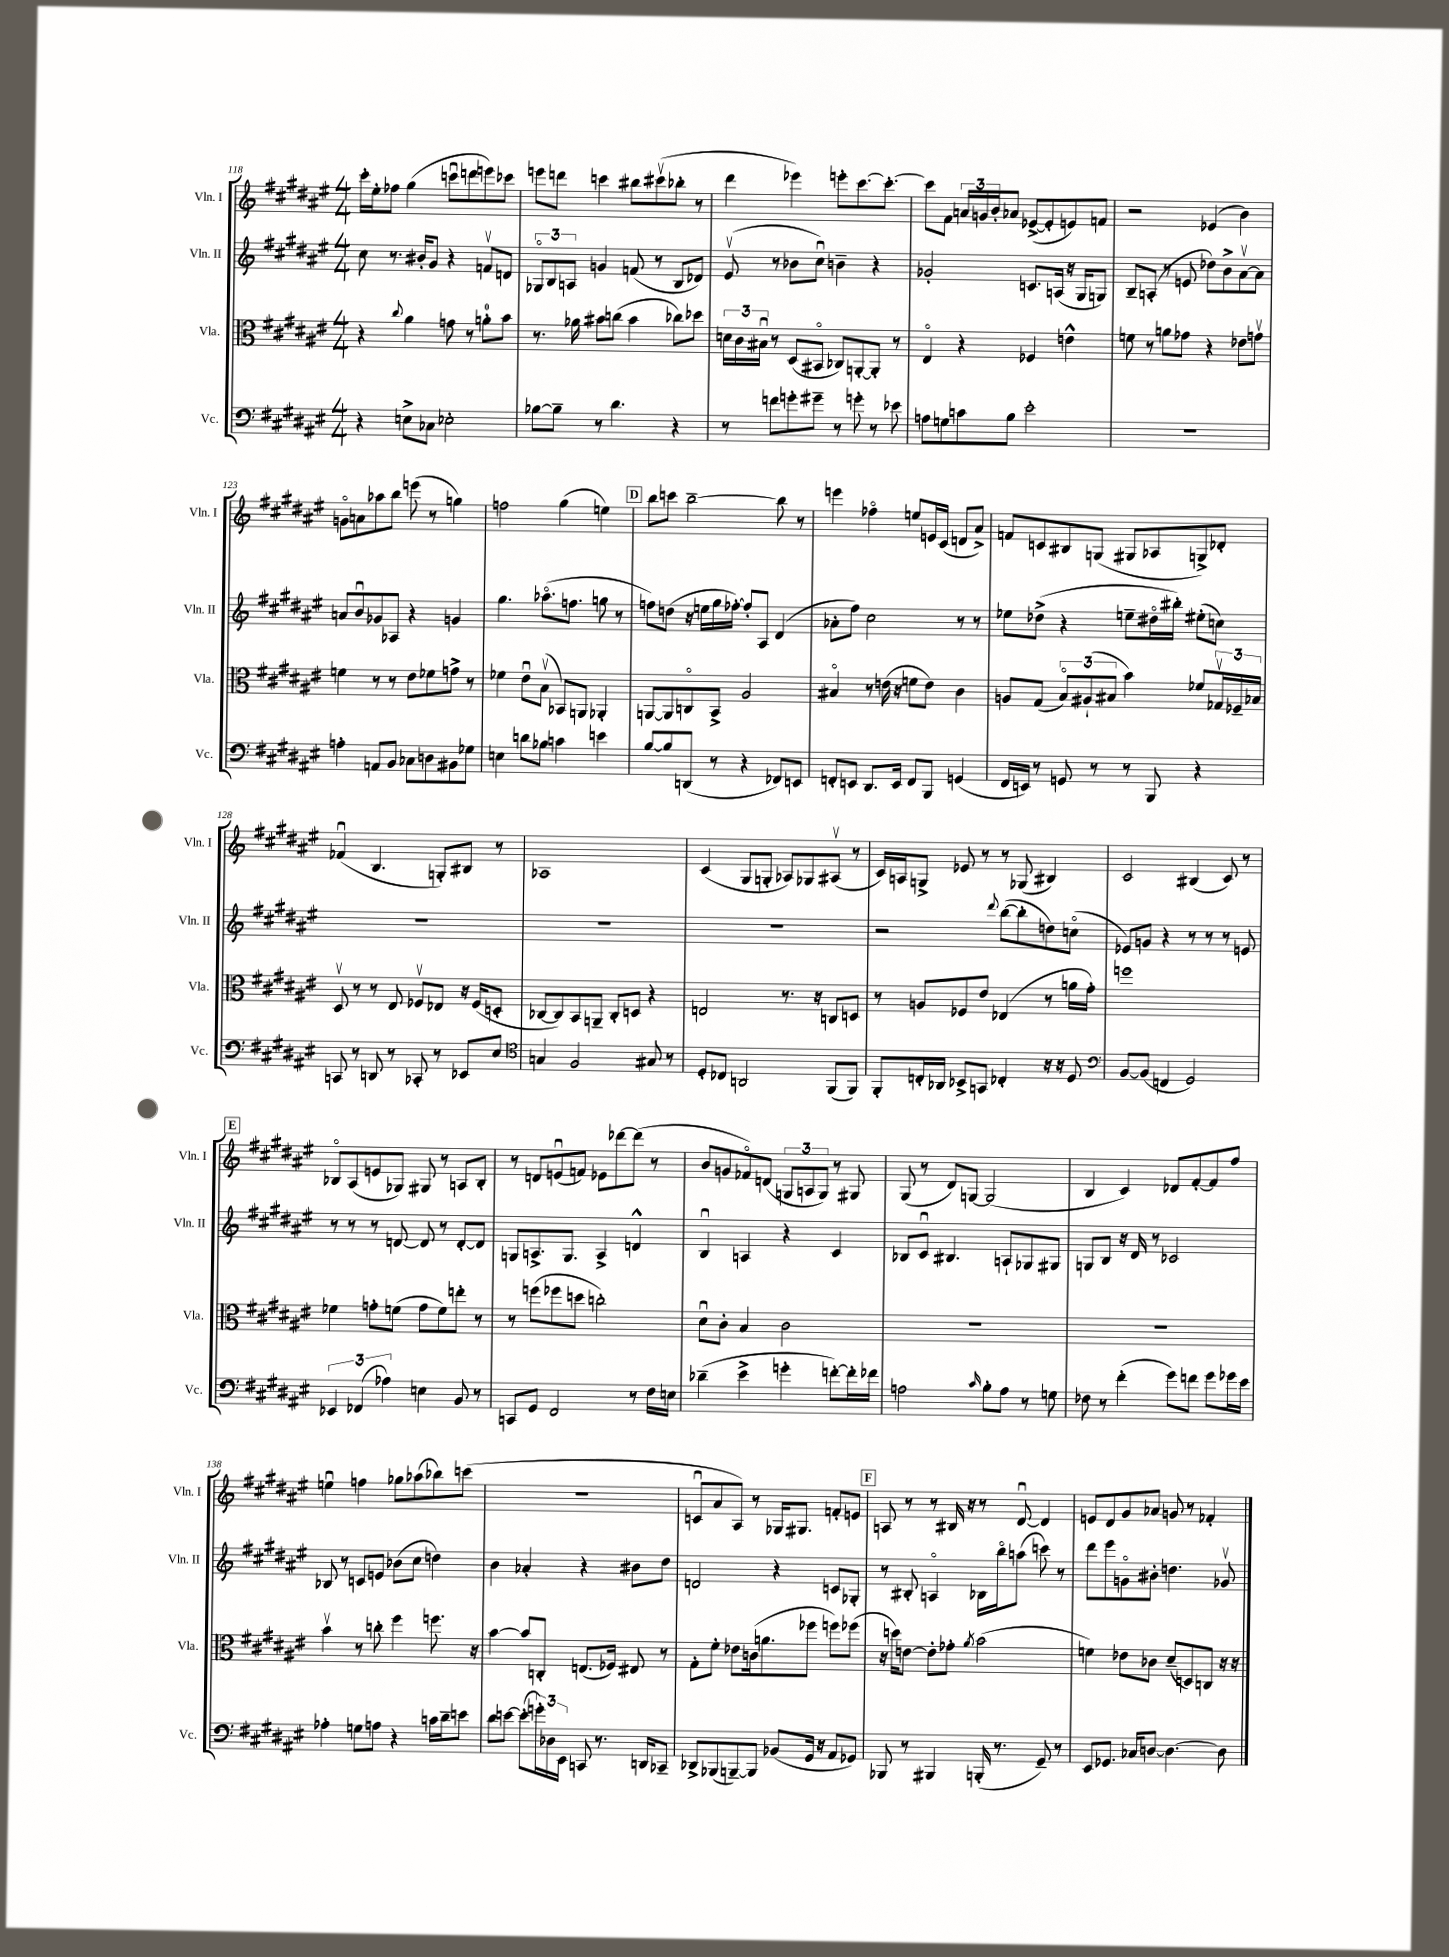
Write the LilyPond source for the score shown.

<<
\new StaffGroup <<
\new Staff = "s0" \with { instrumentName = "Vln. I" shortInstrumentName = "Vln. I" } {
    \clef treble \key fis \major \numericTimeSignature \time 4/4
    cis'''16-. eis''16-. fes''8 gis''4( c'''8\downbow d'''8 e'''8) ces'''8 |
    e'''8 d'''8 c'''4 bis''8 cis'''8\upbow( bes''8-. r8 |
    dis'''4 ees'''4) e'''8-. cis'''8.~ cis'''8.~-. |
    cis'''8 fis'8 \tuplet 3/2 { a'16 g'16 b'16-. } aes'8 ees'8~->( ees'8-. e'8) f'8 |
    r2 ees'4( b'4) |
    g'8\flageolet a'8 aes''8 b''8 e'''8( r8 g''4) |
    f''2 gis''4( e''4) |
    \mark \markup { \box "D" } b''8 c'''8 b''2~-- b''8 r8 |
    e'''4 fes''4\flageolet e''8 e'16 cis'16( d'8 ais'8->) |
    f'8 c'8 bis8 g8( gis8 aes8 g8->) des'8-. |
    fes'4\downbow( b4. g8-.) bis8 r8 |
    aes1 |
    cis'4( gis8 g8-. aes8) ges8 ais8\upbow( r8 |
    cis'16) a16 g8-> ees'8 r8 r8 ges8( bis4) |
    cis'2 bis4( cis'8) r8 |
    \mark \markup { \box "E" } bes8\flageolet ais8( e'8 ges8) gis8 r8 a8 bes8-. |
    r8 d'8 e'8\downbow( f'8) ees'8 des'''8~ des'''8( r8 |
    b'8 g'8 fes'8\flageolet) d'8( \tuplet 3/2 { g8 a8 g8) } r8 gis8 |
    gis8( r8 dis'8) g8~ g2( |
    b4 cis'4) des'8 fis'8~-. fis'8 fis''8 |
    e''4\downbow f''4 ges''8 aes''8( bes''8) c'''8( |
    r1 |
    c'8\downbow ais'8 ais8) r8 ges16 gis8. f'8-. e'8 |
    \mark \markup { \box "F" } a8 r8 r8 bis16 r16 r8 dis'8~\downbow dis'4 |
    e'8 dis'8 gis'8 aes'8 g'8 r8 fes'4-. \bar "|." |
}
\new Staff = "s1" \with { instrumentName = "Vln. II" shortInstrumentName = "Vln. II" } {
    \clef treble \key fis \major \numericTimeSignature \time 4/4
    cis''8 r8. bis'16-. gis'8 r4 f'8\upbow d'8 |
    \tuplet 3/2 { ges8\flageolet b8 a8 } g'4 f'8( r8 b8 des'8) |
    eis'8\upbow( r8 bes'8 cis''8\downbow) b'4-- r4 |
    ges'2-. c'8. a16( r16 gis16 g8) |
    b8-- a8-.( r8 e'8 des''8) b'8-> ais'8~\upbow ais'8 |
    a'8 b'8\downbow ges'8 aes8 r4 g'4 |
    gis''4. aes''8.\flageolet( f''8. g''8 r8 |
    \mark \markup { \box "D" } f''8) d''8( r16 e''16 gis''16 fes''16~-.) fes''8-. ais8 dis'4( |
    aes'8-. fis''8) cis''2 r8 r8 |
    ees''8 des''8->( r4 e''8-- dis''16\flageolet bis''16-.) eis''8-.( c''8) |
    R1 |
    R1 |
    R1 |
    r2 \appoggiatura { dis'''8 } b''8~( b''8-. d''8) c''8\flageolet( |
    ees'8) g'8 r4 r8 r8 r8 e'8 |
    \mark \markup { \box "E" } r8 r8 r8 d'8~ d'8 r8 d'8~-. d'8 |
    g8 a8.-> g8. a4-> d'4-^ |
    b4\downbow a4 r4 cis'4 |
    bes8 cis'8\downbow bis4. a8-! ges8 gis8 |
    g8 b8 r16 dis'16 r8 ces'2 |
    bes8 r8 c'8 e'8 bes'8( cis''8 d''4) |
    b'4 aes'4-. r4 bis'8 dis''8 |
    d'2 r4 c'8 ges8-. |
    \mark \markup { \box "F" } r8 bis8-. a4\flageolet bes16 b''16\flageolet a''8( c'''8) r8 |
    dis'''8 eis'''8 g'8\flageolet bis'8-. d''4. ges'8\upbow \bar "|." |
}
\new Staff = "s2" \with { instrumentName = "Vla." shortInstrumentName = "Vla." } {
    \clef alto \key fis \major \numericTimeSignature \time 4/4
    r4 \appoggiatura { cis''8 } ais'4 g'8 r8 a'8-0-. b'8 |
    r8. aes'16 bis'8 c''8( bis'4 ces''8) des''8 |
    \tuplet 3/2 { d'16 cis'16 bis16\downbow } r8 dis8( bis,8\flageolet ces8) a,8~-. a,8-. r8 |
    eis4\flageolet r4 fes4 e'4-^ |
    f'8 r8 a'8 ges'8 r4 ees'8 g'8\upbow |
    f'4 r8 r8 eis'8 fes'8 g'8-> r8 |
    fes'4 eis'8\downbow b8\upbow( bes,8) a,8 aes,4-. |
    \mark \markup { \box "D" } a,8~ a,8 c8\flageolet b,8-> ais2 |
    bis4\flageolet r8 e'16( r16 f'8 e'8) cis'4 |
    a8 gis8( \tuplet 3/2 { b8\flageolet) ais8-!( bis8 } b'4) fes'8 \tuplet 3/2 { ges16\upbow fes16-- bes16 } |
    dis8\upbow r8 r8 eis8 fes8\upbow ees8 r16 fes16( d8-. |
    ces8~ ces8) b,8 a,8-- ces8-. d8 r4 |
    e2 r8. r16 c8 d8 |
    r8 a8 fes8 eis'8 ees4( r8 a'16 gis'16-.) |
    f''1 |
    \mark \markup { \box "E" } fes'4 g'8-. f'8( g'8 f'8) e''8-. r8 |
    r8 f''8( fes''8 d''8 c''2-.) |
    dis'8\downbow cis'8-. b4 cis'2 |
    R1 |
    R1 |
    b'4\upbow r8 c''8-. fis''4 f''8. r16 |
    b'4~ b'8 c8-. e8.( fes16) eis8 r8 |
    gis8-. fis'8-. ees'8 c'16( a'8. fes''8 f''8) fes''8( |
    \mark \markup { \box "F" } r16 d''16) e'8~ e'8-. ges'8-. \acciaccatura { ais'8 } b'2( |
    f'4) ees'8 ces'8 dis'8--( d8) c8 r16 r16 \bar "|." |
}
\new Staff = "s3" \with { instrumentName = "Vc." shortInstrumentName = "Vc." } {
    \clef bass \key fis \major \numericTimeSignature \time 4/4
    r4 e8-> ces8 ees2-. |
    bes8~ bes8-- r8 dis'4. r4 |
    r8 f'8 g'8-. gis'8-- r8 g'8-. r8 ees'8 |
    a8 g8 c'8 b8 eis'2-. |
    R1 |
    a4-. a,8 b,8 ces8 d8 bis,8 ges8 |
    e4 d'8 bes8 c'4 e'4 |
    \mark \markup { \box "D" } b8~ b8 d,8( r8 r4 fes,8) e,8 |
    f,8-. e,8 dis,8. e,16 f,8 b,,8 g,4( |
    fis,16 e,16) r8 g,8 r8 r8 b,,8 r4 |
    c,8 r8 d,8 r8 ces,8-. r8 ees,8 eis8 |
    \clef tenor g4 fis2 gis8 r8 |
    dis8-. ces8 a,2 fis,8( fis,8) |
    fis,8-. c16-. aes,16 bes,8-> g,8 ces4-. r16 r16 dis8 |
    \clef bass b,8~ b,8( f,4 gis,2) |
    \mark \markup { \box "E" } \tuplet 3/2 { ees,4 fes,4( aes4) } e4 b,8 r8 |
    c,8 gis,8 fis,2 r8 fis16 e16 |
    des'4--( eis'4-> g'4-. f'8~-.) f'16-. fes'16 |
    a2 \grace { cis'16 } b8-. a8 r8 g8 |
    fes8 r8 fis'4-.( gis'8) f'8 gis'8 ges'16 eis'16 |
    aes4-. g8 a8 r4 c'16 dis'16-- e'8 |
    dis'8 e'8~ e'8-.( \tuplet 3/2 { g'16-.) des16 eis,16 } c,8 r8. d,16 ces,8-- |
    des,8-> bes,,8( b,,8~--) b,,8 bes,8( gis,16 r16 ais,8 ges,8) |
    \mark \markup { \box "F" } bes,,8 r8 bis,,4 b,,16-.( r8. gis,8--) r8 |
    eis,8 ges,8. ces16 d8~ d4.~ d8 \bar "|." |
}
>>
>>
\layout { \context { \Score currentBarNumber = #118 } }
